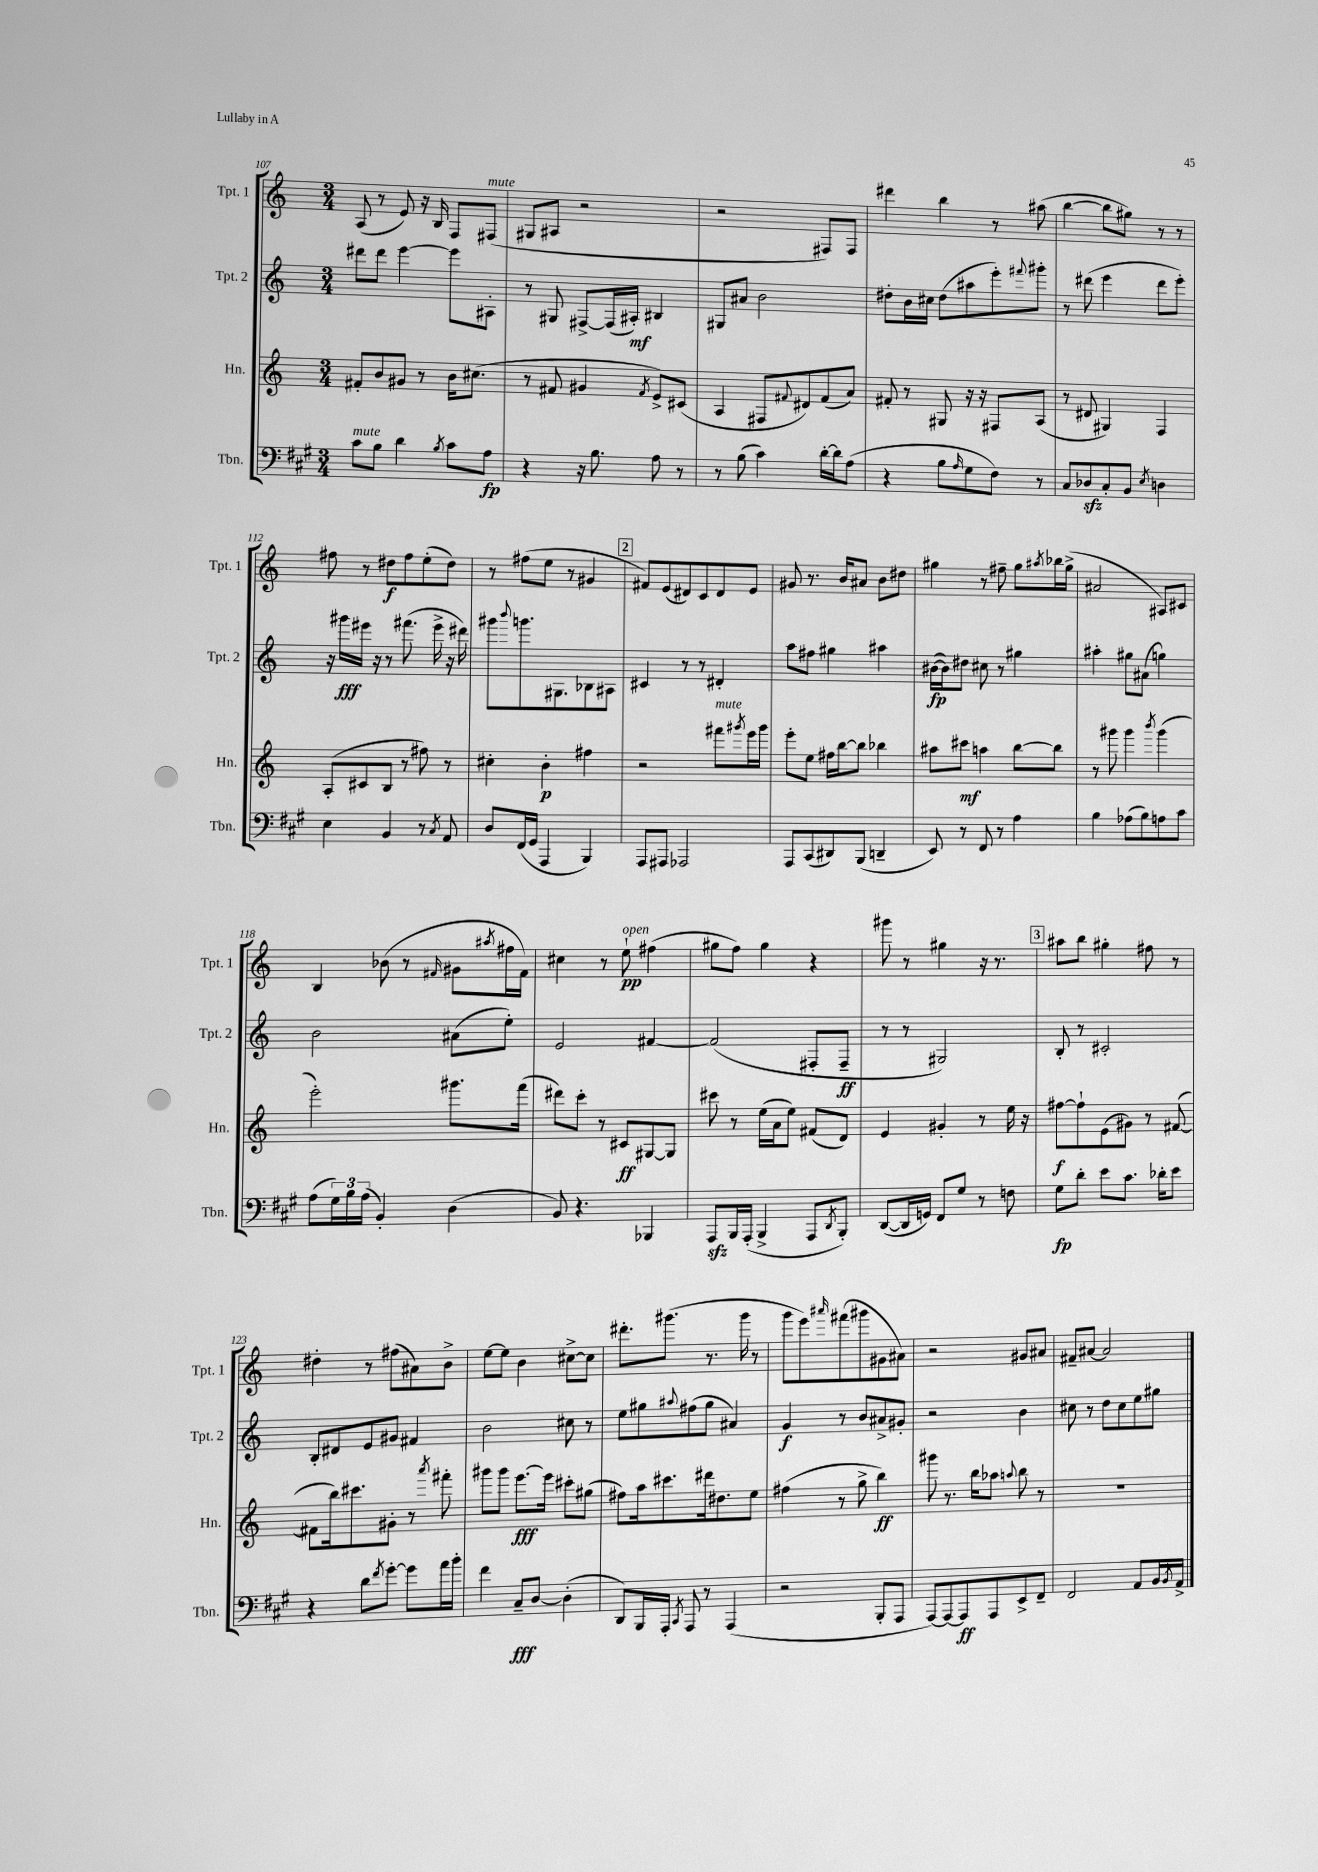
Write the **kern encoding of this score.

**kern	**kern	**kern	**kern
*staff4	*staff3	*staff2	*staff1
*clefF4	*clefG2	*clefG2	*clefG2
*k[f#c#g#]	*k[]	*k[]	*k[]
*M3/4	*M3/4	*M3/4	*M3/4
8c#	8f#'	8ddd#	(8A
8B	8b	8ddd#	8r
4d	8g#	[4eee	8e)
.	8r	.	16r
.	.	.	16B
8qB	.	.	.
8c#	16b	8eee]	8F
.	(8.cc#	.	.
8A	.	8A#'	(8F#
=	=	=	=
4r	8r	8r	8G#
.	8f#	8G#	8A#
16r	4g#	[8F#^	2r
8.B	.	.	.
.	.	(16F#]	.
.	.	16A#')	.
.	8qf#	.	.
8A	8e^)	4B#	.
8r	(8c#	.	.
=	=	=	=
8r	4A	8G#	2r
(8B	.	8a#	.
4c#)	8F#	2b	.
.	8qqf#	.	.
.	8d#)	.	.
[16d'	(8f#	.	8F#)
16d]	.	.	.
(8A	8a)	.	8F#
=	=	=	=
4r	8f#'	8dd#'	4ddd#
.	8r	16b	.
.	.	16cc#	.
8B	8G#	(8dd#	4bb
16qqA	.	.	.
8G#	16r	8aa#	.
.	16r	.	.
8F#)	8F#	8eee')	8r
.	.	8qqfff#	.
8r	(8A	8ggg#'	(8aa#
=	=	=	=
8C#	8r	8r	[4bb
8D-	8d#	(8ddd#	.
8C#'	4G#)	4eee	8bb]
8BB	.	.	8gg#)
8qE	.	.	.
4D	4F	8ddd#	8r
.	.	8eee')	8r
=	=	=	=
4E	(8A'	16r	8ff#
.	.	16ggg#	.
.	8c#	16eee#	8r
.	.	16r	.
4BB	8B	8r	8dd#
.	8r	(8.fff#	8ff#
8r	8ff#)	.	(8ee'
.	.	16eee#^	.
8qC#	.	.	.
8AA	8r	16r	8dd#)
.	.	16ddd#)	.
=	=	=	=
8D	4cc#'	8ggg#	8r
.	.	8qqbbb	.
(16FF#	.	8.ggg	(8ff#
16GG#	.	.	.
4AAA	4b'	.	8ee
.	.	8.G#	.
.	.	.	8r
4BBB)	4ff#	8B-	4g#
.	.	8A#	.
=	=	=	=
8AAA	2r	4c#	8f#)
8AAA#	.	.	(8e
2AAA-	.	8r	8d#)
.	.	8r	8c
.	8fff#	4d#'	8d#
.	8qggg#	.	.
.	16eee	.	8e
.	16ggg#	.	.
=	=	=	=
8AAA	8eee'	8aa	8g#
(8CC#	8ee	8ff#	8.r
8DD#)	16ff#	4gg#	.
.	[16bb	.	16b
(8BBB	8bb]	.	8a#
4DD~	4bb-	4aa#	8b
.	.	.	8dd#
=	=	=	=
8EE)	8aa#	([16b#	4gg#
.	.	16b#])	.
8r	8ccc#	8dd#	.
8FF#	4aa	8cc#	8r
8r	.	8r	8ff#~
4A	[8bb	4gg#	8gg#
.	.	.	8qaa#
.	8bb]	.	16bb-
.	.	.	(16gg#^
=	=	=	=
4B	8r	4aa#'	2a#
.	8ggg#	.	.
(8A-	4ggg#	8gg#	.
8B)	.	(8a#	.
.	8qbbb	.	.
8A	(4ggg#	4gg)	8A#)
8c#	.	.	8c#
=	=	=	=
(8A	2eee')	2b	4B
24G#)	.	.	.
24B	.	.	.
(24A	.	.	.
4BB')	.	.	(8b-
.	.	.	8r
.	.	.	16qqf#
(4D	8.ggg#	(8a#	8g#
.	.	.	8qaa#
.	.	8ee')	16ff#
.	(16fff	.	16f#)
=	=	=	=
8BB)	8ddd#)	2e	4cc#
4.r	8ccc'	.	.
.	8r	.	8r
.	8c#	.	8ee`
4BBB-	[8G#	[4f#	(4ff#
.	8G#]	.	.
=	=	=	=
8AAA	8ccc#	(2f#]	8gg#
16BBB	8r	.	8ff)
(16AAA'	.	.	.
4BBB^	(16ee	.	4gg#
.	16a	.	.
.	8ee)	.	.
8AAA	(8f#	8F#'	4r
8qDD	.	.	.
8BBB')	8d)	8F#~	.
=	=	=	=
([8DD	4e	8r	8ggg#
16DD]	.	8r	8r
16GG)	.	.	.
8FF#	4g#'	2G#)	4gg#
8G#	.	.	.
8r	8r	.	16r
.	.	.	8.r
8F	16ee	.	.
.	16r	.	.
=	=	=	=
8G#	[8ff#	8B'	8aa#
8d'	8ff#`]	8r	8bb
8e	(8e	2c#'	4gg#'
8.c#	8g#)	.	.
.	8r	.	8ff#
16d-'	.	.	.
8e	([8f#	.	8r
=	=	=	=
4r	8f#]	8B'	4dd#'
.	16bb)	8d#	.
.	8.ccc#	.	.
8d	.	8e	8r
8qf#	.	.	.
[8g#'	8g#'	8g#	(8ff#
8g#]	8r	4f#	8a#)
.	8qaaa	.	.
16a	8fff#'	.	8b^
16b'	.	.	.
=	=	=	=
4f#	8ggg#	2b	[8ee
.	8ggg#	.	8ee]
8C#~	[8.eee	.	4b
[8D	.	.	.
.	16eee]	.	.
(4D']	8ccc#'	8cc#	[8cc#^
.	(8gg#	8r	8cc#]
=	=	=	=
8DD)	8ff#)	8ee	8.ddd#'
16BBB	16aa	8gg#	.
16AAA'	8.ccc#	.	(8.ggg#
8qCC#	.	8qqaa#	.
8AAA	.	(8ff#	.
8r	16ddd#	8gg#	8.r
.	8.dd#	.	.
(4AAA	.	4a#)	.
.	.	.	16ggg#
.	8ee	.	8r
=	=	=	=
2r	(4ff#	4g	8ggg
.	.	.	8eee)
.	.	.	16qqaaa#
.	8r	8r	(8fff#
.	8gg^	8b	8ggg#
8BBB'	4bb)	8a#^	8g#
8AAA	.	8g#'	8a#)
=	=	=	=
[8AAA)	8ggg#	2r	2r
8AAA_	8.r	.	.
8AAA]	.	.	.
.	16bb	.	.
8AAA	8aa-	.	.
.	8qqaa	.	.
8EE^	8bb	4b	8g#
8FF#~	8r	.	8a#
=	=	=	=
2FF#	2.r	8cc#	8f#~
.	.	8r	[8a#
.	.	8dd	2a#]
.	.	8cc#	.
8AA	.	8ee	.
16BB	.	8gg#	.
8qBB	.	.	.
16AA^	.	.	.
==	==	==	==
*-	*-	*-	*-
